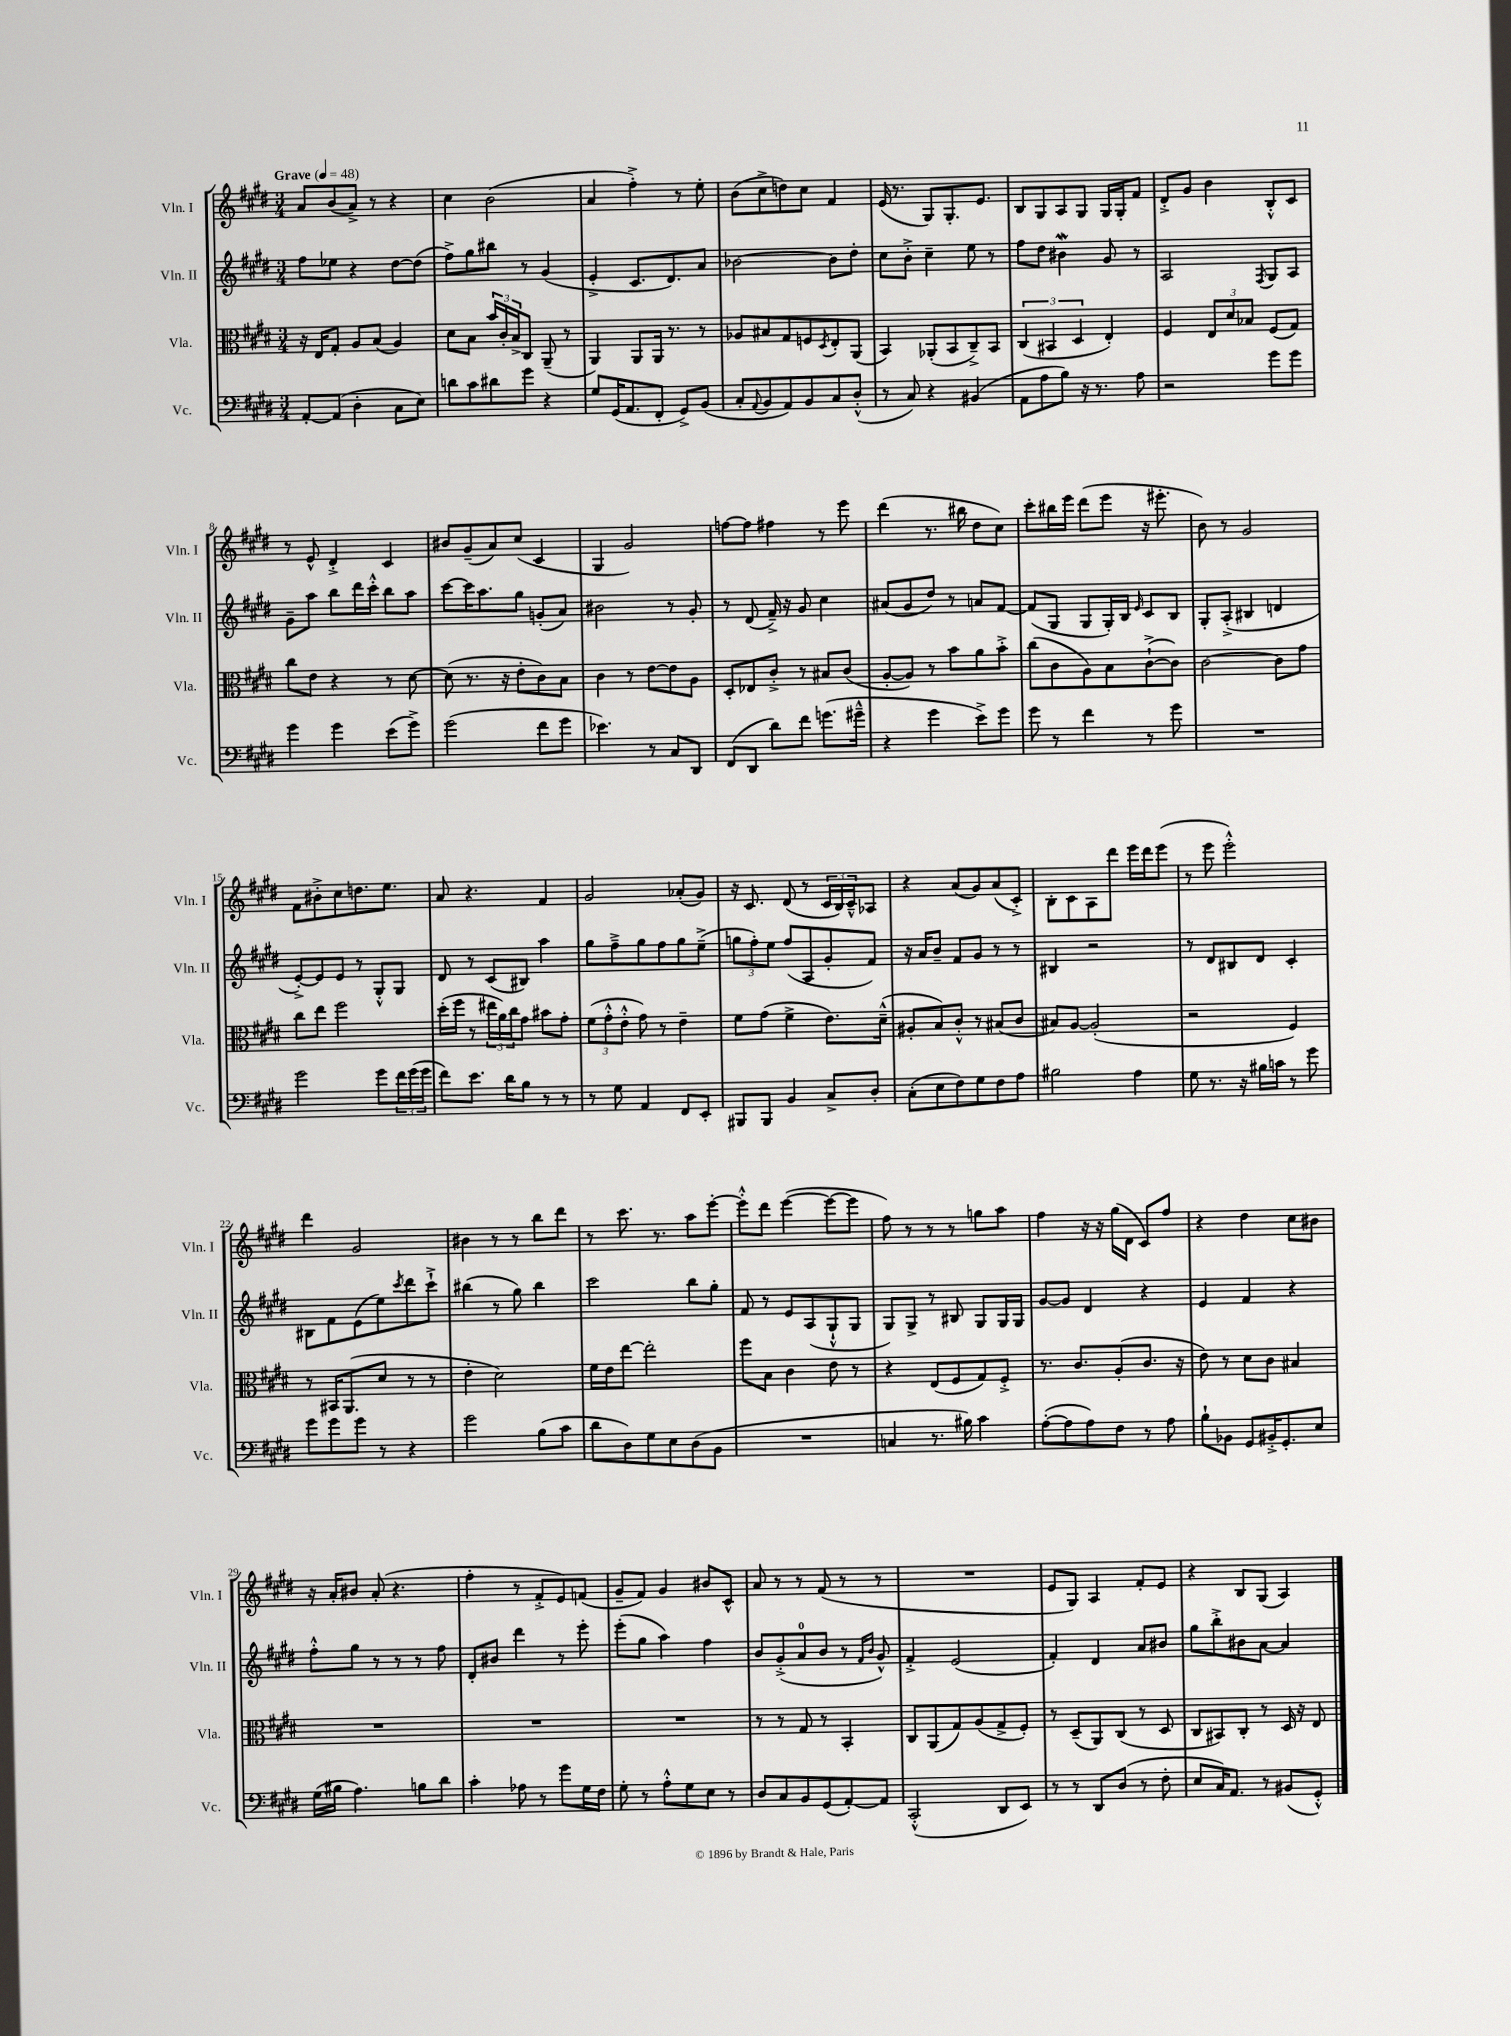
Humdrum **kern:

**kern	**kern	**kern	**kern
*staff4	*staff3	*staff2	*staff1
*clefF4	*clefC3	*clefG2	*clefG2
*k[f#c#g#d#]	*k[f#c#g#d#]	*k[f#c#g#d#]	*k[f#c#g#d#]
*M3/4	*M3/4	*M3/4	*M3/4
*MM48	*MM48	*MM48	*MM48
[8AA'	16r	8ff#	8a
.	16E	.	.
(8AA]	8G#'	8ee-	(8b
4D#'	8A	4r	8a^)
.	(8B	.	8r
8C#	4A)	[8dd#	4r
8E)	.	(8dd#]	.
=	=	=	=
8d	8d#	8ff#^)	4cc#
8c#	8B	8gg#	.
8d#	24b	8bb#	(2b
.	24c#'	.	.
.	24B^	.	.
8g#	8C#	8r	.
4r	(8AA~	(4g#	.
.	8r	.	.
=	=	=	=
8G#	4AA)	4e'^	4a
(16GG#	.	.	.
8.AA	.	.	.
.	8AA	8.c#	4ff#'^)
8FF#'	16AA	.	.
.	8.r	8.d#)	.
8GG#^)	.	.	8r
(8BB	8r	8a	8ee'
=	=	=	=
8C#'	8A-	[2b-	(8b
8qqAA	.	.	.
8BB	8B#	.	8cc#^
8AA)	8G#	.	8dd)
8BB	8F	.	8cc#
.	8qD#	.	.
8C#	8E'	8b-]	4f#
(8D#'^^	(8AA	8dd#'	.
=	=	=	=
8r	4BB)	8cc#	(16e
.	.	.	8.r
8C#)	.	8b'^	.
4r	(8AA-'	4cc#~	8G#)
.	8BB	.	8.G#'
(4BB#	8C#~^)	8ee	.
.	.	.	8.e
.	8BB	8r	.
=	=	=	=
8AA	(6C#	8ff#	8B
8A	.	8dd#	8G#
.	6BB#	.	.
8B)	.	4b#	8A
.	6D#	.	.
16r	.	.	8G#
8.r	.	.	.
.	4E')	8g#	16G#
.	.	.	16G#'
8A	.	8r	8f#
=	=	=	=
2r	4F#	2A	8d#'^
.	.	.	8g#
.	12E	.	4b
.	12d#	.	.
.	12B-	.	.
.	.	8qF#	.
8g#	(8F#	8G#	8B'^^
8g#	8G#)	8A	8c#
=	=	=	=
4g#	8cc#	8g#~	8r
.	8e	8aa	8e^^
4g#	4r	8bb	4d#'^
.	.	16ddd#	.
.	.	16ccc#'^^	.
(8e	8r	8bb	4c#
8g#^)	[8d#	8aa	.
=	=	=	=
(2g#	(8d#]	[8ccc#	8b#
.	8.r	16ccc#]	(8g#~
.	.	8.aa	.
.	.	.	8a)
.	16r	.	.
.	8e'	8gg#	(8cc#
8f#	8c#)	(8g'	4c#
8g#	8B	8a)	.
=	=	=	=
4.e-)	4c#	2b#	4G#
.	8r	.	2g#)
8r	[8e	.	.
8C#	8e]	8r	.
8DD#	8A	8g#'	.
=	=	=	=
(8FF#	8D#'	8r	[8ff
8DD#	8E-	(8d#	8ff]
8d#)	8c#'^	16f#~^)	4ff#
.	.	16r	.
8f#	8r	8g#	.
(8.g	8B#	4cc#	8r
.	(8c#	.	8eee
16g#~^^	.	.	.
=	=	=	=
4r	[8A'	(8a#	(4ddd#
.	8A])	8g#	.
4g#	8r	8dd#)	8.r
.	8b	8r	.
.	.	.	16bb#
8e^)	8a	8a	8dd#
8g#	8b'^	[8f#	8cc#)
=	=	=	=
8g#	(8cc#	(8f#]	8ccc#'
8r	8c#	8G#	16bb#
.	.	.	16eee
4f#	8A)	8G#	(8ddd#
.	8B	16G#')	8eee
.	.	16B	.
.	.	16qqe	.
8r	([8c#`^	8c#	16r
.	.	.	8.eee#'
8g#	8c#])	8B	.
=	=	=	=
2.r	[2c#	8G#'	8b)
.	.	(8A'^	8r
.	.	4B#	2g#
.	8c#]	4d	.
.	8g#	.	.
=	=	=	=
2g#	8cc#	[8e'^)	8f#
.	8ee	8e]	8b#'^
.	2ff#	8e	8cc#
.	.	8r	8.dd
8g#	.	8G#'^^	.
.	.	.	8.ee
24f#	.	8G#	.
(24g#	.	.	.
24g#	.	.	.
=	=	=	=
8f#)	(16dd#'	8d#	8a
.	16ff#	.	.
8.e	8r	8r	4.r
.	24ee#	(8c#	.
.	24a)	.	.
16d#	.	.	.
.	24cc#	.	.
8B	8g#	8B#)	.
8r	8b#	4aa	4f#
8r	8g#'	.	.
=	=	=	=
8r	(12f#	8gg#	2g#
.	12g#'^^	.	.
8G#	.	8ff#~^	.
.	12e'^^	.	.
4AA	8g#)	8gg#	.
.	8r	8ff#	.
8FF#	4e~	8gg#	(8a-'
8EE'	.	(8ee~^	8g#)
=	=	=	=
8BBB#	8f#	12gg	16r
.	.	.	8.c#
.	.	12ff#')	.
8BBB#	(8g#	.	.
.	.	12ee	.
4BB	4f#^	(8ff#	(8d#
.	.	8A	8r
8C#^	8.e)	8g#'	24c#
.	.	.	24B)
.	.	.	24c#~^^
8D#'	.	8f#)	8A-
.	(16d#~^^	.	.
=	=	=	=
(8C#'	8A#'	16r	4r
.	.	16a	.
8E	8B)	8b~	.
8F#)	8c#'^^	8f#	(8a
8G#	8r	8g#	8g#)
8F#	(8B#	8r	(8a
8A	8c#	8r	8c#'^)
=	=	=	=
2B#	8B#)	4B#	8B'
.	[8A	.	8c#
.	(2A']	2r	8A
.	.	.	8ddd#
4A	.	.	16eee
.	.	.	16ddd#
.	.	.	(8eee
=	=	=	=
8G#	2r	8r	8r
8.r	.	8d#	8eee
.	.	8B#	2eee'^^)
16r	.	.	.
16B#	.	8d#	.
16c	.	.	.
8r	4F#)	4c#'	.
8g#	.	.	.
=	=	=	=
8g#	8r	8B#	4ddd#
8g#	16BB#	8f#	.
.	(8.AA	.	.
8g#	.	(8e	2g#
8r	8d#	8ee)	.
.	.	8qccc#	.
4r	8r	8ddd#	.
.	8r	8ccc#`^	.
=	=	=	=
2g#	4e'	(4bb#	4b#
.	2d#)	8r	8r
.	.	8gg#)	8r
(8B	.	4bb#	8bb
8c#	.	.	8ddd#
=	=	=	=
8d#	16f#	2ccc#	8r
.	16e	.	.
8D#)	[8ee	.	8.ccc#
8G#	2ee']	.	.
.	.	.	8.r
8E	.	.	.
(8D#	.	8bb	8aa
8BB	.	8gg#'	[8eee'
=	=	=	=
2.r	8ff#	8f#	8eee'^^]
.	8B	8r	8ddd#
.	4c#	8e	([4eee
.	.	(8A	.
.	8e	8G#`^^	8eee_
.	8r	8G#	8eee]
=	=	=	=
4C	4r	8G#)	8ff#)
.	.	8G#^	8r
8.r	(8E	8r	8r
.	8F#	8B#	8r
16B#)	.	.	.
4c#	8G#)	8G#	8gg
.	8F#'^	16G#	8aa
.	.	16G#	.
=	=	=	=
([8A'	8.r	[8g#	4ff#
8A]	.	8g#]	.
.	8.c#	.	.
8A)	.	4d#	16r
.	.	.	16r
8F#	(8A'	.	(16gg#
.	.	.	16d#
8r	8.c#	4r	8c#)
8A	.	.	8ff#
.	16r	.	.
=	=	=	=
8B`	8e)	4e	4r
8BB-	8r	.	.
8GG#	8d#	4f#	4dd#
16BB#'^	8c#	.	.
8.GG#'	.	.	.
.	4B#	4r	8cc#
8E	.	.	8b#
=	=	=	=
(16G#	2.r	8ff#'^^	16r
16B#	.	.	16a'
4.A)	.	8gg#	8b#
.	.	8r	(8a'
.	.	8r	4.r
8B	.	8r	.
8d#	.	8ff#	.
=	=	=	=
4c#'	2.r	8d#'	4ff#'
.	.	8b#	.
8A-	.	4ddd#	8r
8r	.	.	8f#'^
8g#	.	8r	8e)
16G#	.	8eee'	(8f
16F#	.	.	.
=	=	=	=
8G#'	2.r	(8eee'	8g#~
8r	.	8gg#	8f#)
8A'^^	.	4aa)	4g#
8G#	.	.	.
8E	.	4ff#	8b#
8r	.	.	8c#^^
=	=	=	=
8D#	8r	8b	8a
8C#	8r	(8g#'^	8r
8BB	8G#	8a	8r
(8GG#	8r	8b	(8f#
[8AA')	4BB'	8r	8r
.	.	16qqf#	.
.	.	16qqb	.
8AA]	.	8g#^^)	8r
=	=	=	=
(2CC#'^^	8C#	4f#'^	2.r
.	(8AA	.	.
.	8G#)	(2e	.
.	(8A	.	.
8DD#	8G#^	.	.
8EE)	8F#')	.	.
=	=	=	=
8r	8r	4f#')	8e
8r	(8D#~	.	8G#)
8DD#	8AA)	4d#	4A
(8D#	(8C#	.	.
8r	8r	8a	8f#'
8F#'	8D#	8b#	8e
=	=	=	=
8E	8C#	8gg#	4r
16C#)	8BB#)	8bb'^	.
8.AA	.	.	.
.	8C#'	8b#	8B
8r	8r	[8a	(8G#
(8BB#	16D#	4a]	4A)
.	16r	.	.
8GG#'^^)	8E	.	.
==	==	==	==
*-	*-	*-	*-
